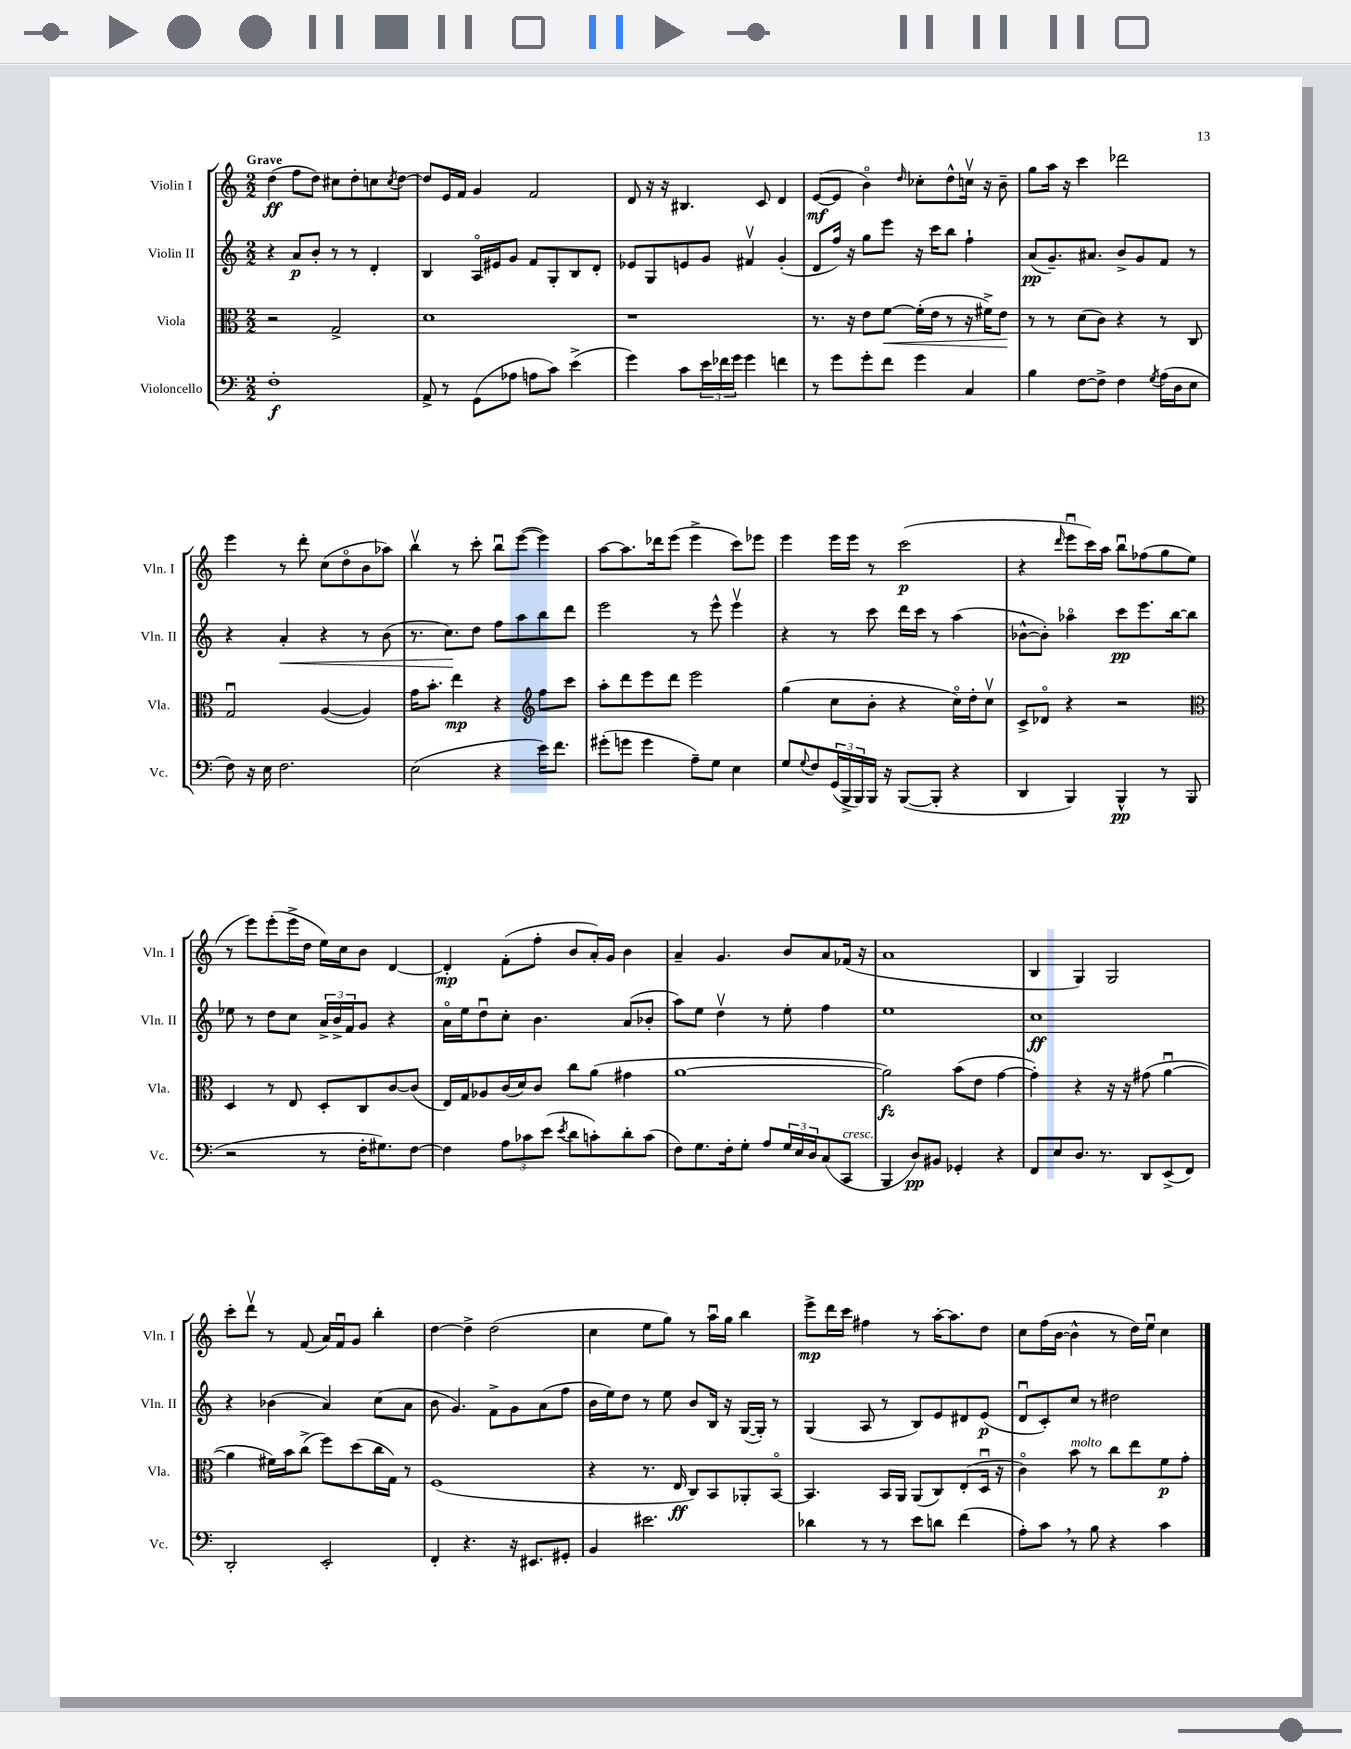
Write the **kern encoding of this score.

**kern	**dynam	**kern	**dynam	**kern	**dynam	**kern	**dynam
*part4	*part4	*part3	*part3	*part2	*part2	*part1	*part1
*staff4	*staff4	*staff3	*staff3	*staff2	*staff2	*staff1	*staff1
*I"Violoncello	*	*I"Viola	*	*I"Violin II	*	*I"Violin I	*
*I'Vc.	*	*I'Vla.	*	*I'Vln. II	*	*I'Vln. I	*
*clefF4	*	*clefC3	*	*clefG2	*	*clefG2	*
*k[]	*	*k[]	*	*k[]	*	*k[]	*
*M2/2	*	*M2/2	*	*M2/2	*	*M2/2	*
=1	=1	=1	=1	=1	=1	=1	=1
!	!	!	!	!	!	!LO:TX:a:B:t=Grave	!
1F'	f	2r	.	4r	.	(4dd\	ff
.	.	.	.	8a/L	p	8ff\L	.
.	.	.	.	8b'/J	.	8dd\J)	.
.	.	2G^/	.	8r	.	8cc#X\L	.
.	.	.	.	8r	.	8dd'\	.
.	.	.	.	4d'/	.	8ccn\	.
.	.	.	.	.	.	8qcc/	.
.	.	.	.	.	.	[8dd\J	.
=2	=2	=2	=2	=2	=2	=2	=2
8AA^/	.	1d	.	4B/	.	8dd/L]	.
8r	.	.	.	.	.	16e/L	.
.	.	.	.	.	.	16f/JJ	.
(8GG\L	.	.	.	16A/LL	.	4g/	.
.	.	.	.	16e#X/J	.	.	.
8A-X\J	.	.	.	8g/J	.	.	.
8An\L	.	.	.	8f/L	.	2f/	.
8c\J)	.	.	.	8G'/	.	.	.
(4e^\	.	.	.	8B/	.	.	.
.	.	.	.	8d'/J	.	.	.
=3	=3	=3	=3	=3	=3	=3	=3
4g\)	.	1r	.	8e-X/L	.	8d/	.
.	.	.	.	8G/	.	16r	.
.	.	.	.	.	.	16r	.
8c\L	.	.	.	8en/	.	4.B#X/	.
24e\L	.	.	.	8g/J	.	.	.
24f-X\	.	.	.	.	.	.	.
24g\JJ	.	.	.	.	.	.	.
4g\	.	.	.	4f#Xv/	.	.	.
.	.	.	.	.	.	8c/	.
4fn\	.	.	.	(4g'/	.	4d/	.
=4	=4	=4	=4	=4	=4	=4	=4
8r	.	8.r	.	8d/L	.	([8e/L	mf
8g\L	.	.	.	16ff/Jk)	.	8e/J]	.
.	.	16r	.	16r	.	.	.
8g'\	.	8e\L	.	8gg\L	.	4b\)	.
!	!	!	!LO:HP:b	!	!	!	!
8f\J	.	[8f\J	<	8eee\J	.	.	.
.	.	.	.	.	.	16qqdd/	.
4g\	.	(16f'\LL]	.	16r	.	8cc-X'\L	.
.	.	16e\JJ	.	16ccc\KL	.	.	.
.	.	8r	.	8bb\J	.	8dd^^\	.
4C/	.	16r	.	4ff`\	.	16ccnv\Jk	.
.	.	16f#X^\KL)	.	.	.	16r	.
.	.	8e\J	.	.	.	8b~\	.
.	.	.	[	.	.	.	.
=5	=5	=5	=5	=5	=5	=5	=5
4B\	.	8r	.	(8a/L	pp	8gg\L	.
.	.	8r	.	8.g~/)	.	16aa\Jk	.
.	.	.	.	.	.	16r	.
[8F\L	.	(8d\L	.	.	.	4ccc\	.
.	.	.	.	8.a#X/J	.	.	.
8F^\J]	.	8c\J)	.	.	.	.	.
4F\	.	4r	.	8b^/L	.	2ddd-X\	.
.	.	.	.	8g/	.	.	.
8qG/	.	.	.	.	.	.	.
(16A\LL	.	8r	.	8f/J	.	.	.
16D\J	.	.	.	.	.	.	.
8E\J	.	8C/	.	8r	.	.	.
!!LO:LB:g=z
=6	=6	=6	=6	=6	=6	=6	=6
8F\)	.	2Gu/	.	4r	.	4eee\	.
16r	.	.	.	.	.	.	.
16E\	.	.	.	.	.	.	.
!	!	!	!	!	!LO:HP:b	!	!
2.F\	.	.	.	4a'/	<	8r	.
.	.	.	.	.	.	8ddd'\	.
.	.	([4A/	.	4r	.	(8cc\L	.
.	.	.	.	.	.	8dd\	.
.	.	4A/])	.	8r	.	8b\	.
.	.	.	.	(8b\	.	8aa-X\J)	.
=7	=7	=7	=7	=7	=7	=7	=7
(2E\	.	16g\KL	.	8.r	.	4bbv\	.
.	.	8.b'\J	.	.	.	.	.
.	.	.	.	8.cc\L)	.	.	.
.	.	4ee\	mp	.	.	8r	.
.	.	.	.	8dd\J	[	8ccc'\	.
4r	.	4r	.	8ff\L	.	8bbu\L	.
.	.	.	.	8aa\	.	([8eee\J	.
*	*	*clefG2	*	*	*	*	*
16e\KL)	.	8ff\L	.	8bb\	.	4eee\])	.
8.f\J	.	.	.	.	.	.	.
.	.	8ccc\J	.	8ddd\J	.	.	.
=8	=8	=8	=8	=8	=8	=8	=8
(8g#X'\L	.	8aa'\L	.	2eee\	.	[8aa\L	.
8gn\J	.	8ddd\	.	.	.	8.aa\]	.
4g\	.	8eee\	.	.	.	.	.
.	.	.	.	.	.	16ddd-X\k	.
.	.	8ddd\J	.	.	.	(8eee\J	.
8A~\L)	.	2eee\	.	8r	.	4eee^\	.
8G\J	.	.	.	8eee^^\	.	.	.
4E\	.	.	.	4eeev\	.	8ccc\L)	.
.	.	.	.	.	.	8eee-X\J	.
=9	=9	=9	=9	=9	=9	=9	=9
8G/L	.	(4gg\	.	4r	.	4eee\	.
8qqG/	.	.	.	.	.	.	.
8F/	.	.	.	.	.	.	.
(24GG/L	.	8cc\L	.	8r	.	16eee\LL	.
24BBB^/	.	.	.	.	.	.	.
.	.	.	.	.	.	16eee\JJ	.
24BBB/)	.	.	.	.	.	.	.
16BBB/JJ	.	8b'\J	.	8ccc\	.	8r	.
16r	.	.	.	.	.	.	.
([8BBB/L	.	4r	.	16ddd\LL	.	(2ccc\	p
.	.	.	.	16ccc\JJ	.	.	.
8BBB'/J]	.	.	.	8r	.	.	.
4r	.	16cc\LL)	.	(4aa\	.	.	.
.	.	16dd'\J	.	.	.	.	.
.	.	8ccv\J	.	.	.	.	.
=10	=10	=10	=10	=10	=10	=10	=10
4DD/	.	8c^/L	.	[8b-X^^\L	.	4r	.
.	.	8d-X/J	.	8b-'\J])	.	.	.
.	.	.	.	.	.	16qqddd/	.
4BBB/)	.	4r	.	4aa-X\	.	8eeeu\L	.
.	.	.	.	.	.	16ccc\L)	.
.	.	.	.	.	.	16aa\JJ	.
4BBB^^/	pp	2r	.	8ccc\L	pp	8bbu\L	.
.	.	.	.	8.eee\	.	(8ff-X\	.
8r	.	.	.	.	.	8gg\	.
.	.	.	.	[16bb\k	.	.	.
(8BBB/	.	.	.	8bb\J]	.	8ee\J	.
!!LO:LB:g=z
=11	=11	=11	=11	=11	=11	=11	=11
*	*	*clefC3	*	*	*	*	*
2r	.	4D/	.	8ee-X\	.	8r	.
.	.	.	.	8r	.	8eee\L)	.
.	.	8r	.	8dd\L	.	(8eee'\	.
.	.	8E/	.	8cc\J	.	16eee^\L	.
.	.	.	.	.	.	16dd\JJ	.
8r	.	8D'/L	.	24a^/LL	.	16ee\LL)	.
.	.	.	.	24b^/	.	.	.
.	.	.	.	.	.	16cc\J	.
.	.	.	.	24f/J	.	.	.
16F'\KL	.	8C/	.	8g/J	.	8b\J	.
8.G#X\)	.	.	.	.	.	.	.
.	.	[8c/	.	4r	.	[4d/	.
[8F\J	.	(8c/J]	.	.	.	.	.
=12	=12	=12	=12	=12	=12	=12	=12
4F\]	.	16E/LL)	.	16a\LL	.	4d'/]	mp
.	.	16G/J	.	16ee\J	.	.	.
.	.	8A-X/	.	8ddu\	.	.	.
12A\L	.	(16c/L	.	8cc'\J	.	(8f'\L	.
.	.	16d/J)	.	.	.	.	.
12c-X\	.	.	.	.	.	.	.
.	.	8c/J	.	4.b\	.	8ff'\J	.
(12e\J	.	.	.	.	.	.	.
8qe/	.	.	.	.	.	.	.
8d\L	.	8cc\L	.	.	.	8b/L	.
8cn'\)	.	(8a\J	.	.	.	16a'/L)	.
.	.	.	.	.	.	16g/JJ	.
8d'\	.	4g#X\	.	(8a/L	.	4b\	.
(8c\J	.	.	.	8b-X'/J	.	.	.
=13	=13	=13	=13	=13	=13	=13	=13
8F\L)	.	[1a	.	8aa\L)	.	4a~/	.
8.G\	.	.	.	8ee\J	.	.	.
.	.	.	.	4ddv\	.	4.g/	.
16F'\k	.	.	.	.	.	.	.
8G'\J	.	.	.	.	.	.	.
8A/L	.	.	.	8r	.	.	.
24G/L	.	.	.	8ee'\	.	8b/L	.
24E/	.	.	.	.	.	.	.
24D/J	.	.	.	.	.	.	.
(8C/	.	.	.	4ff\	.	8a/	.
!LO:TX:a:i:t=cresc.	!	!	!	!	!	!	!
8CC/J	.	.	.	.	.	(16f-X/Jk	.
.	.	.	.	.	.	16r	.
=14	=14	=14	=14	=14	=14	=14	=14
4BBB/	.	2a\])	fz	1ee	.	1a	.
8D/L)	pp	.	.	.	.	.	.
8BB#X/J	.	.	.	.	.	.	.
4GG-X'/	.	(8b\L	.	.	.	.	.
.	.	8e\J	.	.	.	.	.
4r	.	[4g\	.	.	.	.	.
=15	=15	=15	=15	=15	=15	=15	=15
8FF/L	.	4g'\])	.	1cc	ff	4B/	.
8E/	.	.	.	.	.	.	.
8.D/J	.	4r	.	.	.	4G/)	.
8.r	.	.	.	.	.	.	.
.	.	16r	.	.	.	2G/	.
.	.	16r	.	.	.	.	.
8DD/L	.	(8g#X\	.	.	.	.	.
(8EE^/	.	[4au\	.	.	.	.	.
8FF/J)	.	.	.	.	.	.	.
!!LO:LB:g=z
=16	=16	=16	=16	=16	=16	=16	=16
2DD'/	.	4a\]	.	4r	.	8ccc'\L	.
.	.	.	.	.	.	8dddv\J	.
.	.	16f#X\LL)	.	(4b-X\	.	8r	.
.	.	16b\J	.	.	.	.	.
.	.	(8cc^\J	.	.	.	(8f/	.
2EE'/	.	8ff\L)	.	4a/)	.	16a/LL)	.
.	.	.	.	.	.	16fu/J	.
.	.	(8dd\	.	.	.	8g/J	.
.	.	16cc\L	.	(8cc\L	.	4bb'\	.
.	.	16G\JJ)	.	.	.	.	.
.	.	8r	.	8a\J	.	.	.
=17	=17	=17	=17	=17	=17	=17	=17
4FF'/	.	(1F	.	8b\	.	[4dd\	.
.	.	.	.	4.g/)	.	.	.
4.r	.	.	.	.	.	4dd^\]	.
.	.	.	.	8f^\L	.	(2dd\	.
16r	.	.	.	8g\	.	.	.
8.EE#X/L	.	.	.	.	.	.	.
.	.	.	.	(8a\	.	.	.
8GG#X'/J	.	.	.	8ff\J	.	.	.
=18	=18	=18	=18	=18	=18	=18	=18
4BB/	.	4r	.	16b\LL	.	4cc\	.
.	.	.	.	16ee\J)	.	.	.
.	.	.	.	8dd\J	.	.	.
2.e#X\	.	8.r	.	8r	.	8ee\L	.
.	.	.	.	8ee\	.	8gg\J)	.
.	.	16E/	ff	.	.	.	.
.	.	8C/L)	.	8b/L	.	8r	.
.	.	8BB/	.	16B/Jk	.	16aau\LL	.
.	.	.	.	16r	.	16gg\JJ	.
.	.	8AA-X'/	.	([16G/LL	.	4bb\	.
.	.	.	.	16G'/JJ])	.	.	.
.	.	[8BB/J	.	8r	.	.	.
=19	=19	=19	=19	=19	=19	=19	=19
4d-X\	.	4.BB/]	.	(4G/	.	8eee^\L	mp
.	.	.	.	.	.	16ddd\L	.
.	.	.	.	.	.	16ccc\JJ	.
8r	.	.	.	8A/	.	4ff#X\	.
8r	.	16BB/LL	.	8r	.	.	.
.	.	16AA/JJ	.	.	.	.	.
8e\L	.	(8AA/L	.	8B/L)	.	8r	.
8dn\J	.	8C/)	.	8e/	.	[16aa'\KL	.
.	.	.	.	.	.	8.aa\]	.
(4f\	.	(8E'/	.	8d#X/	.	.	.
.	.	16Du/Jk	.	(8e/J	p	8dd\J	.
.	.	16r	.	.	.	.	.
=20	=20	=20	=20	=20	=20	=20	=20
8A'\L)	.	4c\)	.	8du/L	.	8cc\L	.
8c,\J	.	.	.	8c'/)	.	(16ff\L	.
.	.	.	.	.	.	[16b\JJ	.
!	!	!LO:TX:a:i:t=molto	!	!	!	!	!
8r	.	8b\	.	8cc/J	.	4b^^\]	.
8B\	.	8r	.	8r	.	.	.
4r	.	8cc\L	.	2dd#X\	.	8r	.
.	.	8ee\	.	.	.	16dd\LL)	.
.	.	.	.	.	.	16eeu\JJ	.
4c\	.	8f\	p	.	.	4cc\	.
.	.	8g'\J	.	.	.	.	.
==	==	==	==	==	==	==	==
*-	*-	*-	*-	*-	*-	*-	*-
